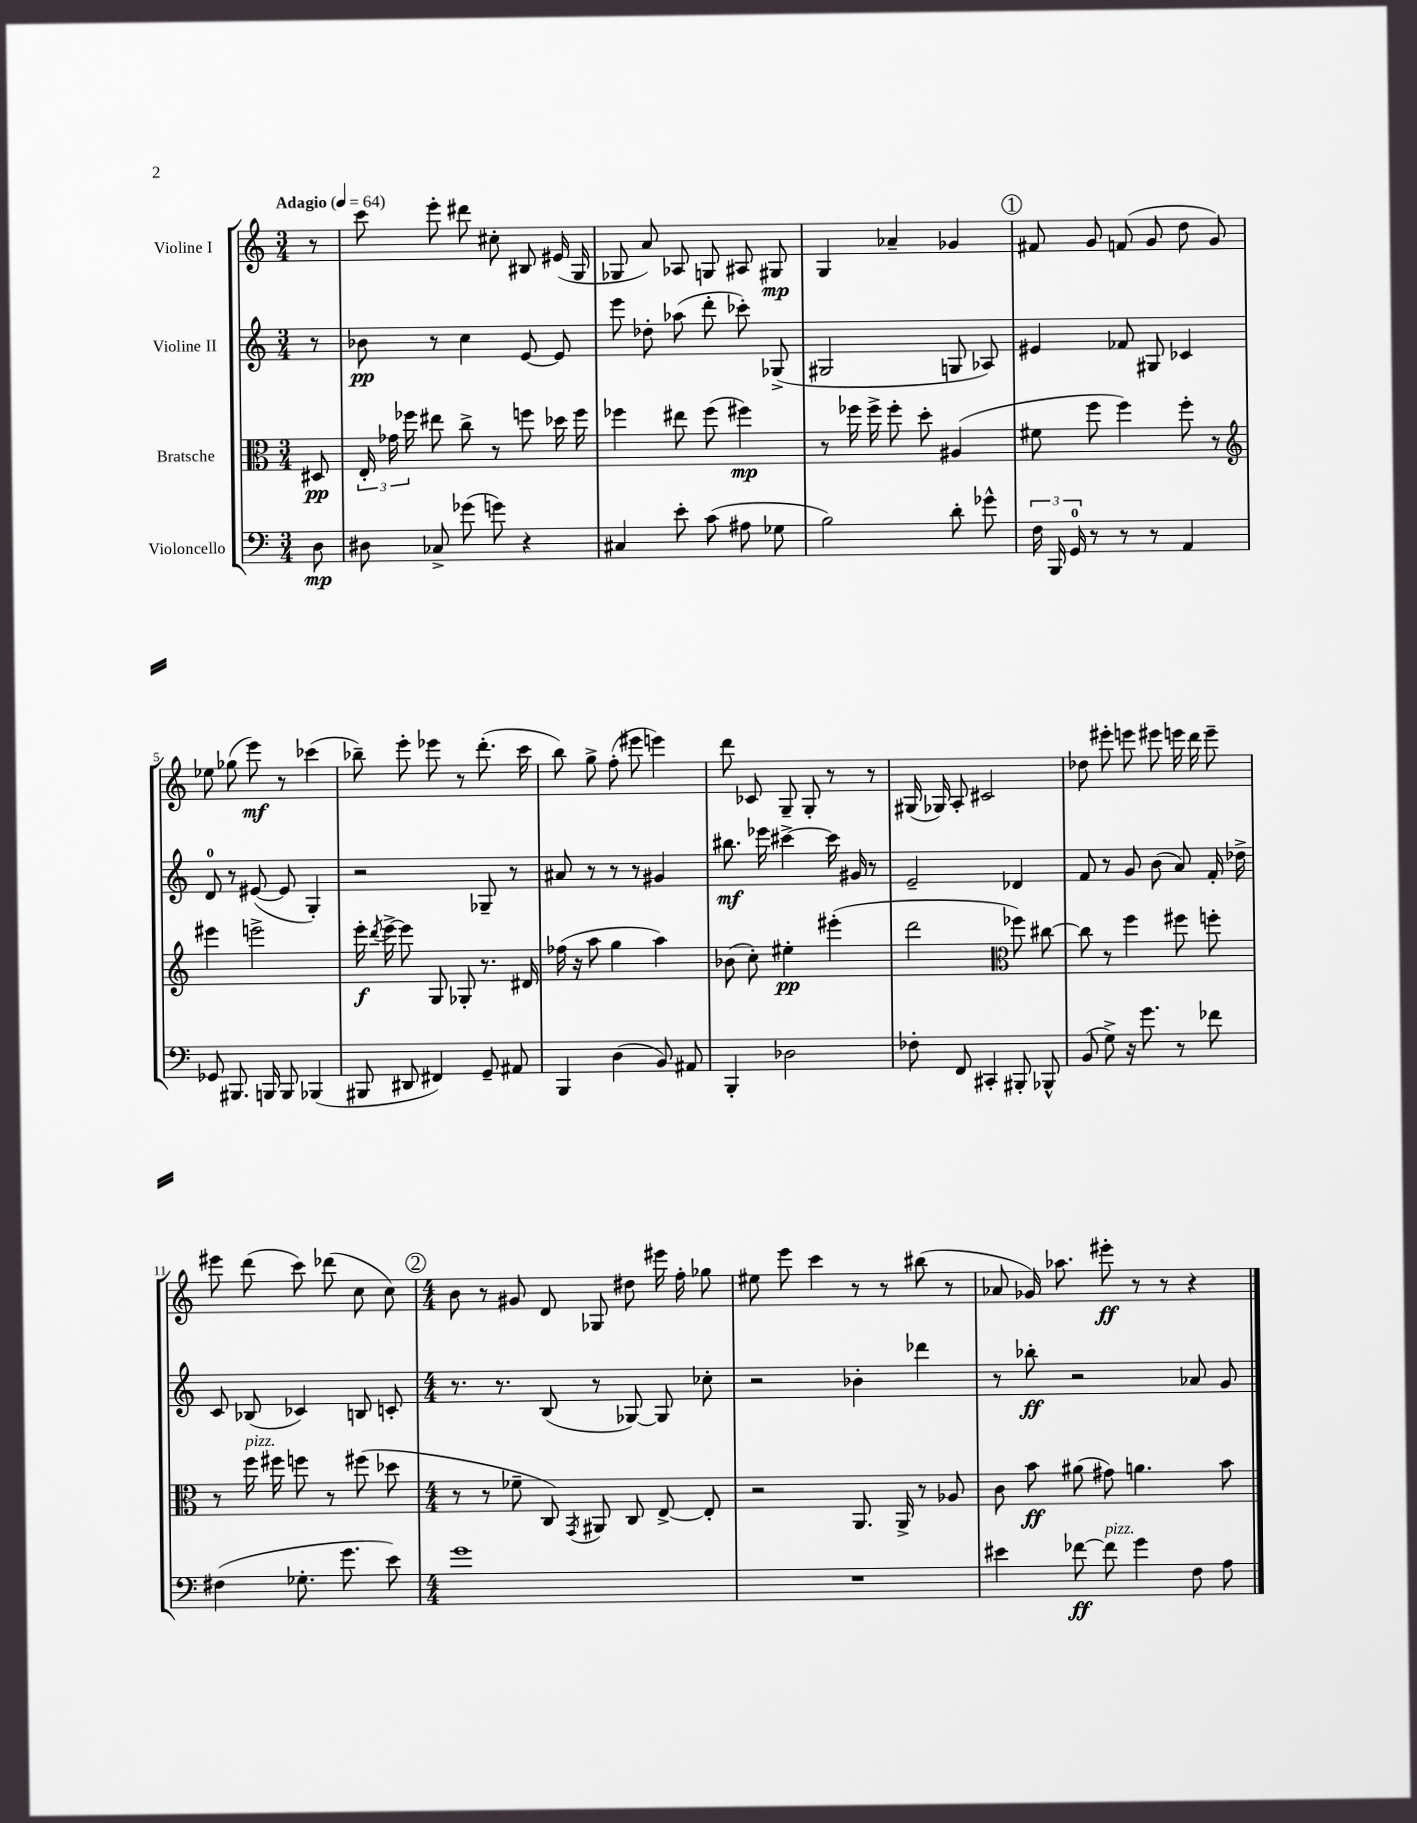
<<
\new StaffGroup <<
\new Staff = "s0" \with { instrumentName = "Violine I" } {
    \clef treble \key c \major \numericTimeSignature \time 3/4 \partial 8 \tempo "Adagio" 4 = 64
    \autoBeamOff r8 |
    c'''8 e'''8-. dis'''8 cis''8-. bis8 eis'16( g16 |
    ges8 a'8) aes8 g8 ais8 gis8\mp |
    g4 aes'4-- ges'4 |
    \mark \markup { \circle "1" } fis'8 g'8 f'8( g'8 d''8 g'8) |
    ees''8 ges''8( e'''8\mf) r8 ces'''4( |
    bes''8--) e'''8-. ees'''8 r8 d'''8.-.( c'''16 |
    b''8) g''8-> f''8-.( eis'''8 e'''4) |
    d'''8 ces'8 g8-- g8-. r8 r8 |
    gis16( ges16) a8-. cis'2 |
    des''8 eis'''8-. e'''8 eis'''8 e'''16 d'''16 e'''8-- |
    eis'''8 d'''8( c'''8) des'''8( c''8 c''8) |
    \mark \markup { \circle "2" } \numericTimeSignature \time 4/4 b'8 r8 gis'8 d'8 ges8 dis''8 eis'''16 f''16-. ges''8 |
    eis''8 e'''8 c'''4 r8 r8 bis''8( r8 |
    aes'8 ges'16) aes''8. eis'''8-.\ff r8 r8 r4 \bar "|." |
}
\new Staff = "s1" \with { instrumentName = "Violine II" } {
    \clef treble \key c \major \numericTimeSignature \time 3/4 \partial 8
    \autoBeamOff r8 |
    bes'8\pp r8 c''4 e'8~ e'8 |
    e'''8 des''8-. aes''8( d'''8-. ces'''8-.) ges8->( |
    gis2 g8 aes8) |
    \mark \markup { \circle "1" } eis'4 fes'8 gis8 ces'4 |
    d'8-0 r8 eis'8~( eis'8 g4-.) |
    r2 ges8-- r8 |
    ais'8 r8 r8 r8 gis'4 |
    bis''8.\mf ees'''16 cis'''4~-> cis'''16 gis'16 r8 |
    e'2-- des'4 |
    f'8 r8 g'8 b'8( a'8) f'16-. des''16-> |
    c'8 bes8( ces'4) b8 c'8-. |
    \mark \markup { \circle "2" } \numericTimeSignature \time 4/4 r8. r8. b8( r8 ges8~) ges8 ces''8-. |
    r2 bes'4-. des'''4 |
    r8 bes''8-.\ff r2 aes'8 g'8 \bar "|." |
}
\new Staff = "s2" \with { instrumentName = "Bratsche" } {
    \clef alto \key c \major \numericTimeSignature \time 3/4 \partial 8
    \autoBeamOff dis8\pp |
    \tuplet 3/2 { e16-. ges'16 fes''16 } eis''8 c''8-> r8 f''8 des''16 f''16 |
    fes''4 eis''8 fes''8( fis''4\mp) |
    r8 fes''16 fes''16-> fes''8-. d''8-. ais4( |
    \mark \markup { \circle "1" } fis'8 f''8 f''4) f''8-. r8 |
    \clef treble eis'''4 e'''2-> |
    e'''16-.\f \acciaccatura { d'''8 } e'''16~-> e'''8 g8 ges8-. r8. dis'16 |
    fes''16( r16 a''8 g''4 a''4) |
    bes'8( c''8-.) eis''4-.\pp eis'''4-.( |
    d'''2 \clef alto fes''8) cis''8~ |
    cis''8 r8 f''4 fis''8 f''8-. |
    r8 f''16^\markup { \italic "pizz." } fis''16 f''8 r8 fis''8( des''8 |
    \mark \markup { \circle "2" } \numericTimeSignature \time 4/4 r8 r8 fes'8-- c8) \acciaccatura { g,8 } ais,8 c8 e8~-> e8-. |
    r2 a,8. a,16-> r8 aes8 |
    c'8 b'8\ff ais'8( gis'8) a'4. b'8 \bar "|." |
}
\new Staff = "s3" \with { instrumentName = "Violoncello" } {
    \clef bass \key c \major \numericTimeSignature \time 3/4 \partial 8
    \autoBeamOff d8\mp |
    dis8 ces8-> ges'8( g'8) r4 |
    cis4 e'8-. c'8( ais8 ges8 |
    b2) d'8-. ges'8-^ |
    \mark \markup { \circle "1" } \tuplet 3/2 { f16 b,,16 g,16-0 } r8 r8 r8 a,4 |
    ges,8 bis,,8. b,,16 b,,8 bes,,4( |
    bis,,8 dis,8 fis,4) g,8-- ais,8 |
    b,,4 d4( b,8) ais,8 |
    b,,4-. des2 |
    fes8-. f,8 cis,4-. bis,,8-. bes,,8-^ |
    b,8( g8->) r16 g'8. r8 fes'8 |
    fis4( ges8.-. g'8. e'8) |
    \mark \markup { \circle "2" } \numericTimeSignature \time 4/4 g'1 |
    R1 |
    eis'4 fes'8~\ff fes'8^\markup { \italic "pizz." } g'4 f8 a8 \bar "|." |
}
>>
>>
